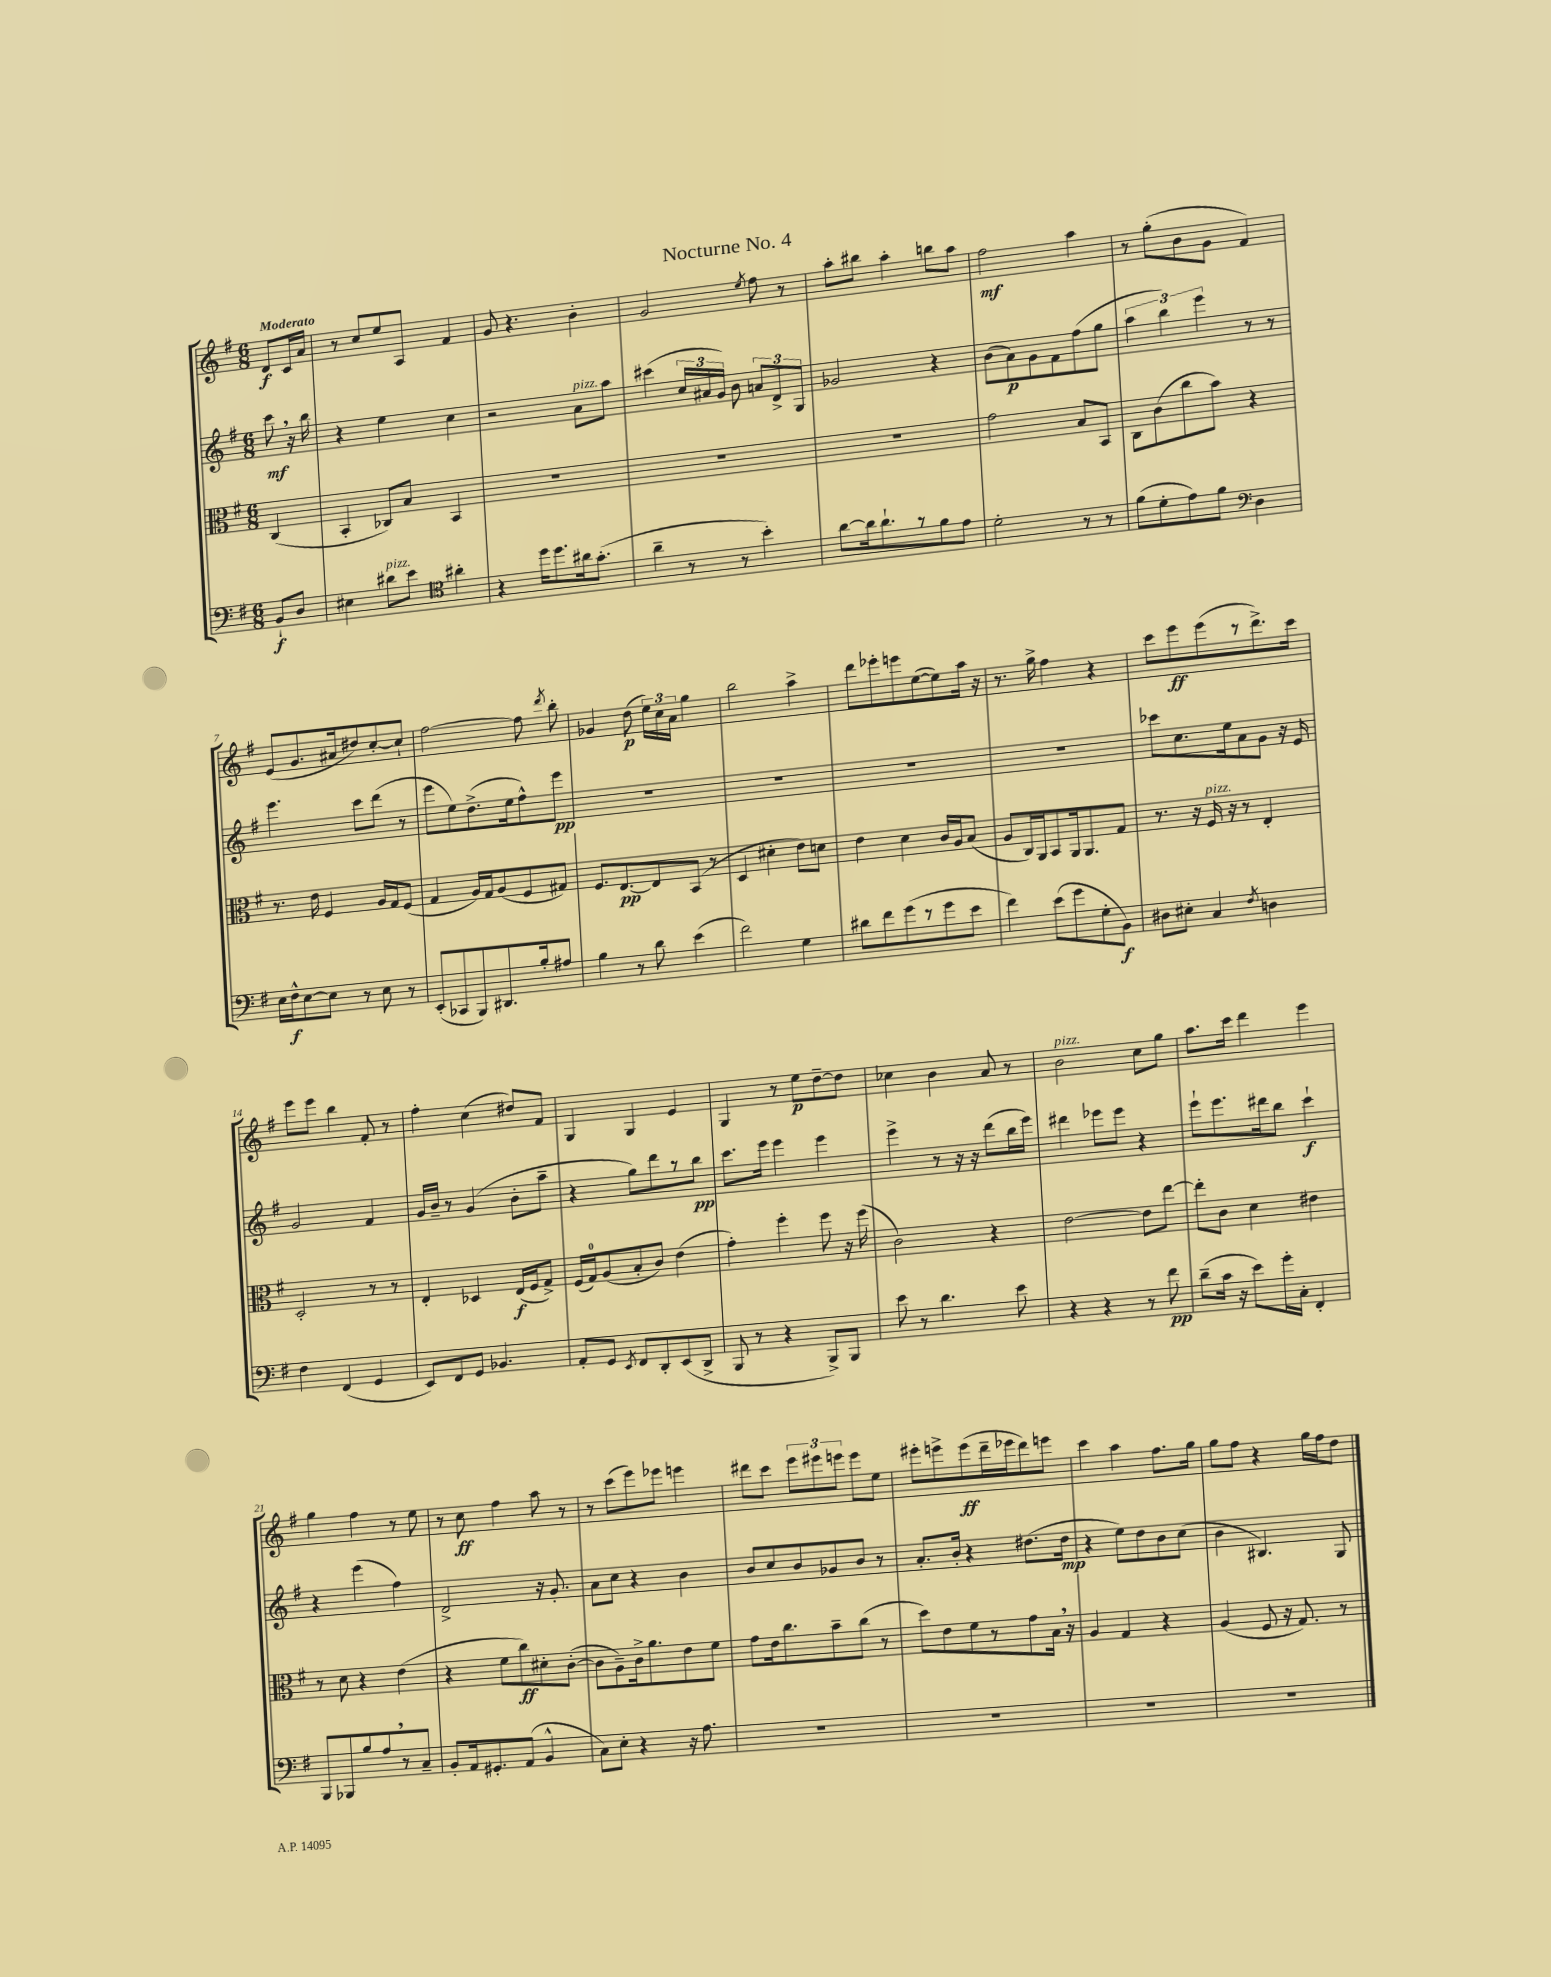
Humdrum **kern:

**kern	**kern	**kern	**kern
*staff4	*staff3	*staff2	*staff1
*clefF4	*clefC3	*clefG2	*clefG2
*k[f#]	*k[f#]	*k[f#]	*k[f#]
*M6/8	*M6/8	*M6/8	*M6/8
8BB`/L	(4C/	8ccc\	8d/L
8D/J	.	16r	16c/L
.	.	16bb\	16a/JJ
=	=	=	=
4E#\	4BB'/	4r	8r
.	.	.	8cc/L
8d#\L	8C-/L)	4ee\	8ee/
8e\J	8B/J	.	8A/J
*clefC4	*	*	*
4a#'\	4BB/	4cc\	4f#/
=	=	=	=
4r	2.r	2r	8g/
.	.	.	4.r
16dd\LK	.	.	.
8.dd\	.	.	.
16a#\k	.	8a\L	4b'\
(8.g'\J	.	.	.
.	.	8aa\J	.
=	=	=	=
4a~\	2.r	(4ccc#\	2g/
8r	.	24cc/LL	.
.	.	24a#/	.
.	.	24g/JJ)	.
8r	.	8b\	.
.	.	.	8qee/
4b'\)	.	12a/L	8ff#\
.	.	12d^/	.
.	.	.	8r
.	.	12G/J	.
=	=	=	=
[8a\L	2.r	2g-/	8aa'\L
16a\]k	.	.	8bb#\J
8.a`\	.	.	.
.	.	.	4aa'\
8r	.	.	.
8f#\	.	4r	8bb\L
8e\J	.	.	8aa\J
=	=	=	=
2d'\	2g\	(8b\L	2ff#\
.	.	8a\)	.
.	.	8g\	.
.	.	8f#\	.
8r	8B/L	(8ff#\	4aa\
8r	8BB/J	8gg\J	.
=	=	=	=
(8f#\L	8C\L	6aa\	8r
8d'\	(8c\	.	(8gg'\L
.	.	6bb\)	.
8e\)	8cc\	.	8b\
.	.	6eee\	.
8f#\J	8b\J)	.	8g\J
*clefF4	*	*	*
4D\	4r	8r	4f#/)
.	.	8r	.
=	=	=	=
16E\LL	8.r	4.eee\	(8e/L
16F#^^\J	.	.	.
[8E\	.	.	8.g/
.	16e\	.	.
8E\]J	4F#/	.	.
.	.	.	16a#/k
8r	.	8ccc\L	8dd#/)
8E\	16A/LL	(8ddd\J	[8cc'/
.	16G/J	.	.
8r	(8F#/J	8r	8cc`/]J
=	=	=	=
(8EE'/L	4G/	8eee\L	[2ff#\
8CC-/	.	8ee\)	.
8BBB/)	16A/LL)	(8.dd^\	.
.	16G/J	.	.
8.DD#/	(8A/	.	.
.	.	16ee\k	.
.	8F#/	8ff#^^\)	8ff#\]
16B'/k	.	.	.
.	.	.	8qddd/
8A#/J	8G#/J)	8eee\J	8bb'\
=	=	=	=
4B\	8.F#/L	2.r	4g-/
.	[8.E/	.	.
8r	.	.	(8dd\
8d\	8E/]	.	24ee\LL)
.	.	.	24cc\
.	.	.	24a\JJ
(4e\	(8BB/J	.	4gg\
.	8r	.	.
=	=	=	=
2f#\)	4D/	2.r	2bb\
.	4d#'\	.	.
4G\	8e\L)	.	4aa^\
.	8d\J	.	.
=	=	=	=
8d#\L	4e\	2.r	8ddd\L
8f#\	.	.	8eee-'\
(8g\	4d\	.	8eee\
8r	.	.	([8ee\
8g\	16c/LL	.	8ee\])
.	16A/J	.	.
8e\J	(8B/J	.	16aa\Jk
.	.	.	16r
=	=	=	=
4f#\)	8A/L	2.r	8.r
.	16C/L)	.	.
.	16AA/J	.	16gg^\
(8e\L	8BB/	.	4ff#\
8g\	16AA/k	.	.
.	8.AA/	.	.
8G'\	.	.	4r
8BB\J)	8G/J	.	.
=	=	=	=
8D#\L	8.r	8ccc-\L	8ccc\L
8E#'\J	.	8.cc\	8eee\
.	16r	.	.
4C/	16F#/	.	(8eee\
.	16r	16ee\k	.
.	8r	8a\	8r
8qF#/	.	.	.
4D\	4E'/	8g\J	8.ddd^\)
.	.	16r	.
.	.	16e/	16ccc\Jk
=	=	=	=
4F#\	2D'/	2g/	8eee\L
.	.	.	8eee\J
(4FF#/	.	.	4bb\
4GG/	8r	4f#/	8f#'/
.	8r	.	8r
=	=	=	=
8EE/L)	4E'/	16g/LL	4ff#'\
.	.	16b~/JJ	.
8FF#/	.	8r	.
8GG/J	4D-/	(4g/	(4cc\
4.BB-/	.	.	.
.	(16E/LL	8b'\L	8dd#/L)
.	16F#/J	.	.
.	8G^/J)	8aa~\J	8f#/J
=	=	=	=
8AA'/L	(16F#/LL	4r	4G/
.	16G/J)	.	.
8GG/J	(8A/	.	.
8qEE/	.	.	.
8FF#/L	8B'/	8gg\L)	4G/
8DD'/	8c/J)	8ddd\	.
(8EE/	(4e\	8r	4e/
8DD^/J	.	8bb\J	.
=	=	=	=
8BBB/	4g'\)	8.ccc\L	4G/
8r	.	.	.
.	.	16eee\Jk	.
4r	4ff#'\	4eee\	8r
.	.	.	8ee\L
8BBB^/L)	8ff#\	4eee\	[8dd~\
8BBB/J	16r	.	8dd\]J
.	(16ff#\	.	.
=	=	=	=
8e\	2c\)	4eee^\	4cc-\
8r	.	.	.
4.d\	.	8r	4b\
.	.	16r	.
.	.	16r	.
.	4r	(8ddd\L	8a/
8e\	.	16bb\L	8r
.	.	16eee\JJ)	.
=	=	=	=
4r	[2e\	4ddd#\	2b\
4r	.	8eee-\L	.
.	.	8eee-\J	.
8r	8e\]L	4r	8cc\L
8f#\	[8ee\J	.	8gg\J
=	=	=	=
(8d~\L	8ee'\]L	8eee`\L	8.aa\L
16c\Jk	8c\J	8.eee\	.
16r	.	.	16ccc\Jk
8e\L)	4d\	.	4ddd\
.	.	16ddd#\k	.
16g'\L	.	8bb\J	.
16C'\JJ	.	.	.
4FF#'/	4e#\	4ccc`\	4eee\
=	=	=	=
8BBB/L	8r	4r	4gg\
8BBB-/	8d\	.	.
8B/	4r	(4eee\	4ff#\
8A/	.	.	.
8r	(4e\	4ff#\)	8r
8C~/J	.	.	8ee\
=	=	=	=
8BB'/L	4r	2d^/	8r
16AA/k	.	.	8cc\
8.GG#'/	.	.	.
.	8f#\L	.	4ff#\
(8AA/J	8cc\)	.	.
4BB^^/	8d#'\	16r	8aa\
.	.	8.g'/	.
.	([8c'\J	.	8r
=	=	=	=
8C\L)	8c\]L	8a\L	8r
8E'\J	8A~\)	8cc\J	(8ccc\L
4r	16c^\k	4r	8eee\)
.	8.a\	.	.
.	.	.	8eee-\J
16r	8e\	4b\	4eee\
8.A\	.	.	.
.	8f#\J	.	.
=	=	=	=
2.r	8g\L	8b/L	8ddd#\L
.	16e\k	8cc/	8ccc\J
.	8.cc\	.	.
.	.	8b/	12eee\L
.	.	.	12eee#\
.	8b~\	8g-/	.
.	.	.	12eee\J
.	(8cc\J	8b/J	8eee\L
.	8r	8r	8ee\J
=	=	=	=
2.r	8dd\L)	8.a'/L	8eee#'\L
.	8e\	.	8eee^\
.	.	16b'/Jk	.
.	8f#\	4r	(8eee\
.	8r	.	16ddd~\L
.	.	.	16eee-\J
.	8g\	(8.dd#\L	8ddd\)
.	16B\Jk	.	8eee\J
.	16r	16dd#\Jk	.
=	=	=	=
2.r	4A/	4r	4ccc\
.	4G/	8ee\L)	4aa\
.	.	8dd\	.
.	4r	8b\	8.ff#\L
.	.	(8cc\J	.
.	.	.	16gg\Jk
=	=	=	=
2.r	(4A/	4b\	8gg\L
.	.	.	8ff#\J
.	8F#/	4.B#/)	4r
.	16r	.	.
.	8.G/)	.	.
.	.	.	16gg\LL
.	.	.	16ff#\J
.	8r	8G/	8dd\J
==	==	==	==
*-	*-	*-	*-
